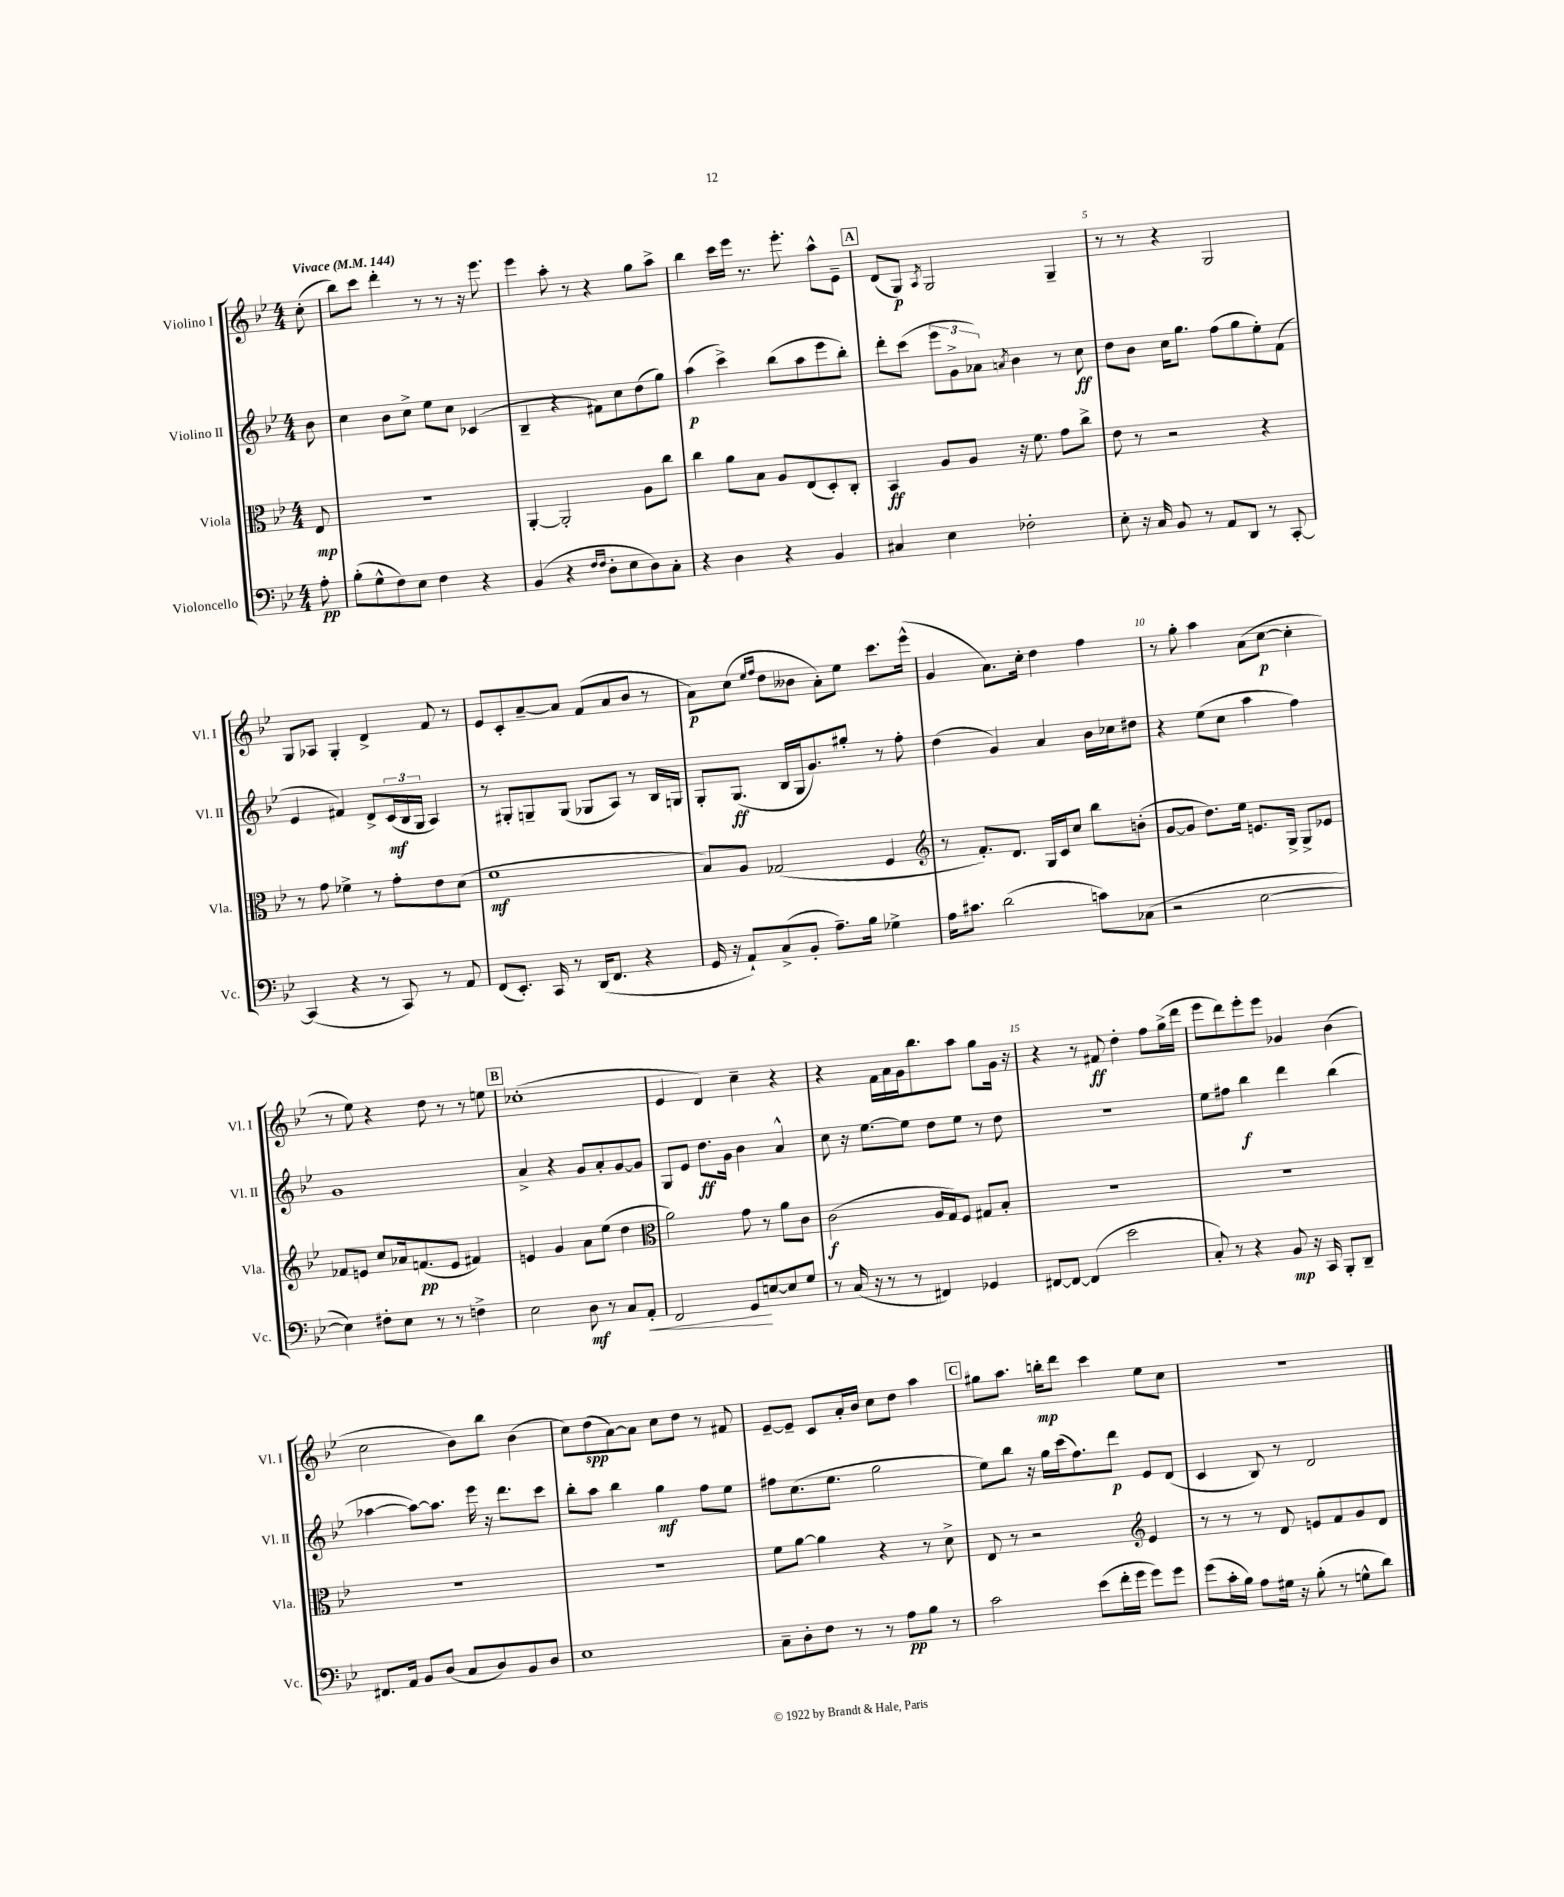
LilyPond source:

<<
\new StaffGroup <<
\new Staff = "s0" \with { instrumentName = "Violino I" shortInstrumentName = "Vl. I" } {
    \clef treble \key bes \major \numericTimeSignature \time 4/4 \partial 8 \tempo "Vivace" 4 = 144
    c''8-.( |
    bes''8) c'''8 d'''4-. r8 r8 r16 ees'''8. |
    ees'''4 a''8-. r8 r4 g''8 a''8-> |
    bes''4 c'''16 ees'''16 r8. ees'''8.-. a''8-^ ees'8-- |
    \mark \markup { \box "A" } d'8( g8\p) \acciaccatura { a8 } g2 g4-- |
    r8 r8 r4 g2 |
    g8 aes8 g4-. d'4-> f'8 r8 |
    ees'8 c'8-. a'8~-- a'8 f'8( a'8 bes'8 r8 |
    a'8\p) c''8( \grace { ees''16 f''16 } d''8 beses'8 a'8-.) ees''8 c'''8. ees'''16-^( |
    g'4 a'8.) c''16-. d''4 f''4 |
    r8 g''8-. a''4 a'8( c''8~\p c''4-. |
    r8 ees''8) r4 d''8 r8 r8 e''8 |
    \mark \markup { \box "B" } ces''1-.( |
    ees'4 d'4) c''4-- r4 |
    r4 f'16 a'16 g'16 bes''8. a''8 g''8 g'16 r16 |
    r4 r8 fis'8\ff d''4-. f''8 g''16->( d'''16 |
    ees'''8 d'''8) ees'''8-. ees'''8 ges'4 bes'4( |
    c''2 bes'8) bes''8 bes'4( |
    c''8) d''8\spp( a'8~) a'8 c''8 d''8 r8 fis'8 |
    ees'8~-- ees'8-- c'8 a'16-. bes'16 c''8 d''8 a''4 |
    \mark \markup { \box "C" } gis''8 a''8. b''16-.\mp d'''8 c'''4 ees''8 c''8 |
    R1 \bar "|." |
}
\new Staff = "s1" \with { instrumentName = "Violino II" shortInstrumentName = "Vl. II" } {
    \clef treble \key bes \major \numericTimeSignature \time 4/4 \partial 8
    bes'8 |
    c''4 bes'8 c''8-> ees''8 c''8 ces'4( |
    bes4-- r4 fis'8) c''8 d''8( g''8) |
    a''4\p( c'''4->) bes''8( a''8 ees'''8 bes''8-.) |
    \mark \markup { \box "A" } d'''8-. c'''8( \tuplet 3/2 { ees'''8 g'8-> aes'8) } \acciaccatura { a'8 } bes'4 r8 c''8\ff |
    d''8 bes'8 c''16 g''8. f''8( g''8 ees''8-.) f'8( |
    ees'4 fis'4) d'8-> \tuplet 3/2 { c'16\mf( bes16 g16 } a4) |
    r8 gis8-. g8-- g8( ges8 a8) r8 bes16 g16 |
    g8-. g8.\ff( bes16 g16 g'8.) gis''8-. r8 f''8-. |
    d''4( g'4) a'4 bes'16 ces''16 dis''8 |
    r4 ees''8( c''8 a''4 f''4) |
    g'1 |
    \mark \markup { \box "B" } a'4-> r4 g'8 a'8-. g'8~ g'8 |
    g8 ees'8 d''8.\ff g'16 bes'4 a'4-^ |
    c''8 r16 ees''8.~ ees''8 d''8 ees''8 r8 d''8 |
    r1 |
    ees''8 fis''8 bes''4\f d'''4 bes''4( |
    aes''4~ aes''8~) aes''8. ees'''16 r16 d'''8. c'''8 |
    bes''8-. a''8 bes''4 g''4\mf f''8 ees''8 |
    fis''8 c''8.( ees''8. g''2 |
    \mark \markup { \box "C" } ees''8) bes''8 r16 g''16 c'''16( f''8.) d'''8\p ees'8 d'8( |
    c'4 bes8) r8 d'2 \bar "|." |
}
\new Staff = "s2" \with { instrumentName = "Viola" shortInstrumentName = "Vla." } {
    \clef alto \key bes \major \numericTimeSignature \time 4/4 \partial 8
    ees8\mp |
    R1 |
    a,4~-. a,2-. a8 c''8 |
    c''4 a'8 bes8 a8 ees8( d8-.) c8-. |
    \mark \markup { \box "A" } bes,4\ff a8 a8 r16 f'8. g'8 c''8-> |
    ees'8 r8 r2 r4 |
    r8 g'8 fes'4-> r8 g'8-. ees'8 d'8( |
    f'1\mf |
    bes8) a8 ges2( f4 |
    \clef treble r8 f'8.-.) d'8. g16 c'16 c''8 bes''8 b'8-.( |
    g'8~ g'8 d''8.) ees''16 e'8. g16-> g8-> ees'8 |
    fes'8 e'8 c''8 aes'16 f'8.\pp( e'8 fis'4) |
    \mark \markup { \box "B" } e'4 g'4 a'8 ees''8( d''4 |
    \clef alto a'2) g'8 r8 a'8 c'8 |
    c'2\f( a16 g16) f8 gis8 bes8-. |
    R1 |
    R1 |
    R1 |
    R1 |
    f'8 a'8~ a'4 r4 r8 d'8-> |
    \mark \markup { \box "C" } ees8 r8 r2 \clef treble ees'4 |
    r8 r8 r8 d'8 e'8 f'8 g'8 d'8 \bar "|." |
}
\new Staff = "s3" \with { instrumentName = "Violoncello" shortInstrumentName = "Vc." } {
    \clef bass \key bes \major \numericTimeSignature \time 4/4 \partial 8
    a8-.\pp |
    bes8-.( g8-^ f8) ees8 f4 r4 |
    bes,4( r4 \grace { f16 f16 } d8-. ees8 d8) c8-. |
    r4 d4 r4 bes,4 |
    \mark \markup { \box "A" } cis4 ees4 fes2-. |
    ees8-. r16 c16 bes,8 r8 a,8 d,8 r8 c,8~-. |
    c,4( r4 r8 c,8) r8 a,8 |
    f,8( ees,8.-.) c,16 r8 d,16( f,8. r4 |
    g,16 r16 a,8-!) c8->( bes,8-. a8.--) bes16 ges4-> |
    a16 cis'8. d'2( c'8) ces8( |
    r2 ees2~ |
    ees4) fis8-. ees8 r8 r8 f4-> |
    \mark \markup { \box "B" } ees2 d8\mf r8 c8 a,8-.\< |
    f,2 g,8\! e8~ e8 g8 |
    r8 c16( r16 r8 r8 fis,4) ges,4 |
    fis,8~ fis,8~ fis,4( ees'2 |
    c8-.) r8 r4 bes,8\mp r16 c,16 bes,,8-. d,8-- |
    fis,8. a,16 bes,8 d8( c8 d8) bes,8 d8 |
    ees1 |
    c8-- d8-. f8 r8 r8 a8\pp bes8 r8 |
    \mark \markup { \box "C" } c'2 ees'8( f'16-. g'16 g'8) g'8 |
    g'8( c'16-. bes16) a8 gis16 r16 bes8-.( r8 g8-^ d'8) \bar "|." |
}
>>
>>
\layout { \context { \Score \override BarNumber.break-visibility = ##(#f #t #t) barNumberVisibility = #(every-nth-bar-number-visible 5) } }
